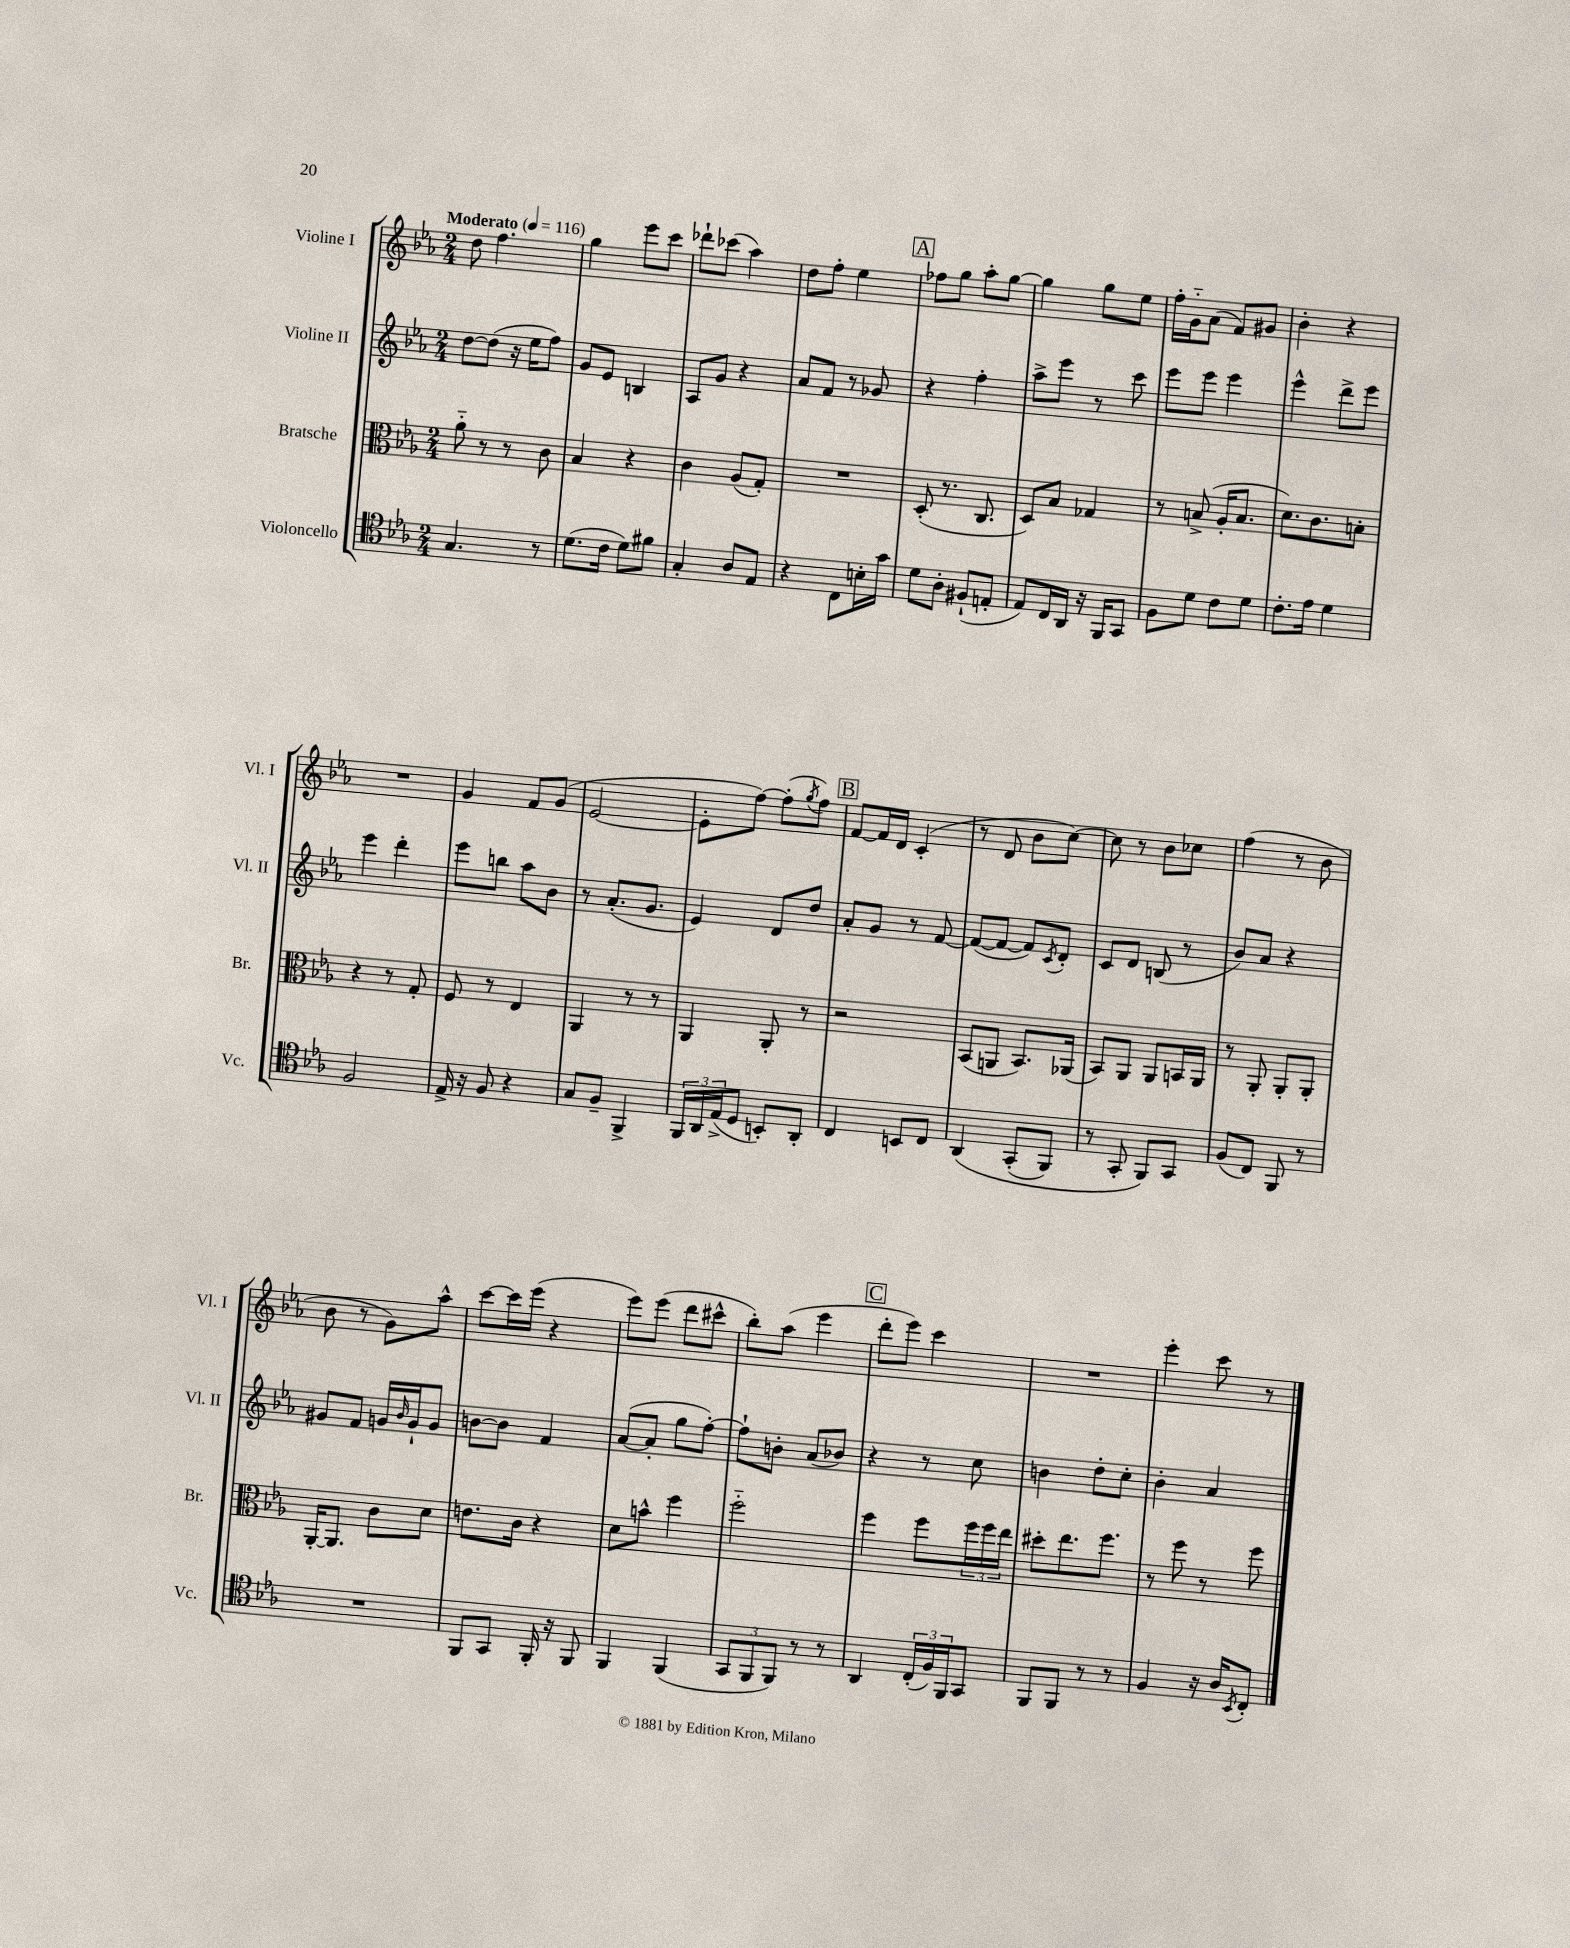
<<
\new StaffGroup <<
\new Staff = "s0" \with { instrumentName = "Violine I" shortInstrumentName = "Vl. I" } {
    \clef treble \key ees \major \numericTimeSignature \time 2/4 \tempo "Moderato" 4 = 116
    d''8 f''4. |
    g''4 ees'''8 c'''8 |
    des'''8-! ces'''8( aes''4) |
    d''8 f''8-. ees''4 |
    \mark \markup { \box "A" } fes''8 g''8 aes''8-. g''8~ |
    g''4 g''8 ees''8 |
    f''16-. g'16-_ aes'8( f'8) gis'8 |
    bes'4-. r4 |
    R2 |
    g'4 f'8 g'8( |
    ees'2~ |
    ees'8-. f''8~) f''8-.( \acciaccatura { g''8 } f''8) |
    \mark \markup { \box "B" } f'8~ f'16 d'16 c'4-.( |
    r8 d'8 bes'8 c''8~) |
    c''8 r8 bes'8 ces''8 |
    f''4( r8 bes'8 |
    bes'8 r8 g'8) aes''8-^ |
    c'''8~ c'''16 ees'''16( r4 |
    ees'''8) ees'''8( d'''8 cis'''8-^ |
    bes''8-.) aes''8( ees'''4 |
    \mark \markup { \box "C" } d'''8-. ees'''8) c'''4 |
    R2 |
    ees'''4-. c'''8 r8 \bar "|." |
}
\new Staff = "s1" \with { instrumentName = "Violine II" shortInstrumentName = "Vl. II" } {
    \clef treble \key ees \major \numericTimeSignature \time 2/4
    d''8~ d''8( r16 ees''16 f''8) |
    g'8 ees'8 b4 |
    aes8 g'8 r4 |
    aes'8 f'8 r8 ges'8 |
    \mark \markup { \box "A" } r4 f''4-. |
    aes''8-> ees'''8 r8 c'''8 |
    ees'''8 ees'''8 ees'''4 |
    ees'''4-^ d'''8-> ees'''8 |
    ees'''4 d'''4-. |
    ees'''8 b''8 aes''8 bes'8 |
    r8 aes'8.-.( g'8. |
    ees'4) d'8 d''8 |
    \mark \markup { \box "B" } aes'8-. g'8 r8 f'8~ |
    f'8~( f'8~ f'8) \acciaccatura { c'8 } d'8-. |
    c'8 d'8 b8( r8 |
    bes'8) aes'8 r4 |
    gis'8 f'8 g'16 \grace { bes'16 } g'16-! g'8 |
    b'8~ b'8 f'4 |
    aes'8~( aes'8-. g''8 f''8~-.) |
    f''8-! b'8-. aes'8( bes'8) |
    \mark \markup { \box "C" } r4 r8 c''8 |
    b'4 d''8-. c''8-. |
    bes'4-. aes'4 \bar "|." |
}
\new Staff = "s2" \with { instrumentName = "Bratsche" shortInstrumentName = "Br." } {
    \clef alto \key ees \major \numericTimeSignature \time 2/4
    aes'8-_ r8 r8 c'8 |
    bes4 r4 |
    c'4 aes8( g8-.) |
    R2 |
    \mark \markup { \box "A" } d8-.( r8. c8. |
    d8) bes8 ges4 |
    r8 b8->( aes16-. b8. |
    d'8.) c'8. b8-. |
    r4 r8 g8-. |
    f8 r8 ees4 |
    aes,4 r8 r8 |
    aes,4 aes,8-. r8 |
    \mark \markup { \box "B" } r2 |
    bes,8( a,8 bes,8.) aes,16( |
    bes,8) aes,8 aes,8 b,16 aes,16 |
    r8 aes,8-. aes,8-. aes,8-. |
    aes,16~-. aes,8. c'8 d'8 |
    e'8. c'16 r4 |
    d'8 b'8-^ f''4 |
    f''2-_ |
    \mark \markup { \box "C" } f''4 f''8 \tuplet 3/2 { f''16 f''16 ees''16 } |
    dis''8-. ees''8. f''8. |
    r8 f''8 r8 f''8 \bar "|." |
}
\new Staff = "s3" \with { instrumentName = "Violoncello" shortInstrumentName = "Vc." } {
    \clef tenor \key ees \major \numericTimeSignature \time 2/4
    g4. r8 |
    d'8.( c'16 d'8) fis'8 |
    g4-. aes8 ees8 |
    r4 c8 b16-. g'16 |
    \mark \markup { \box "A" } d'8 aes8-. fis8-!( e8-. |
    ees8) c16 aes,16 r16 f,16 g,8 |
    f8 d'8 c'8 d'8 |
    c'8.-. ees'16 d'4 |
    f2 |
    ees16-> r16 f8 r4 |
    g8 f8-- f,4-> |
    \tuplet 3/2 { f,16 aes,16 ees16->( } d8 b,8-.) aes,8-. |
    \mark \markup { \box "B" } c4 b,8 c8 |
    aes,4\( g,8-.( f,8) |
    r8 g,8-. f,8\) g,8 |
    f8( c8) f,8 r8 |
    R2 |
    f,8 g,8 f,16-. r16 f,8 |
    f,4 f,4( |
    \tuplet 3/2 { g,8 f,8 f,8) } r8 r8 |
    \mark \markup { \box "C" } aes,4 \tuplet 3/2 { c16-.( f16) f,16 } g,8 |
    f,8 f,8 r8 r8 |
    f4 r16 aes16 \acciaccatura { bes,8 } c8-. \bar "|." |
}
>>
>>
\layout { \context { \Score \remove "Bar_number_engraver" } }
